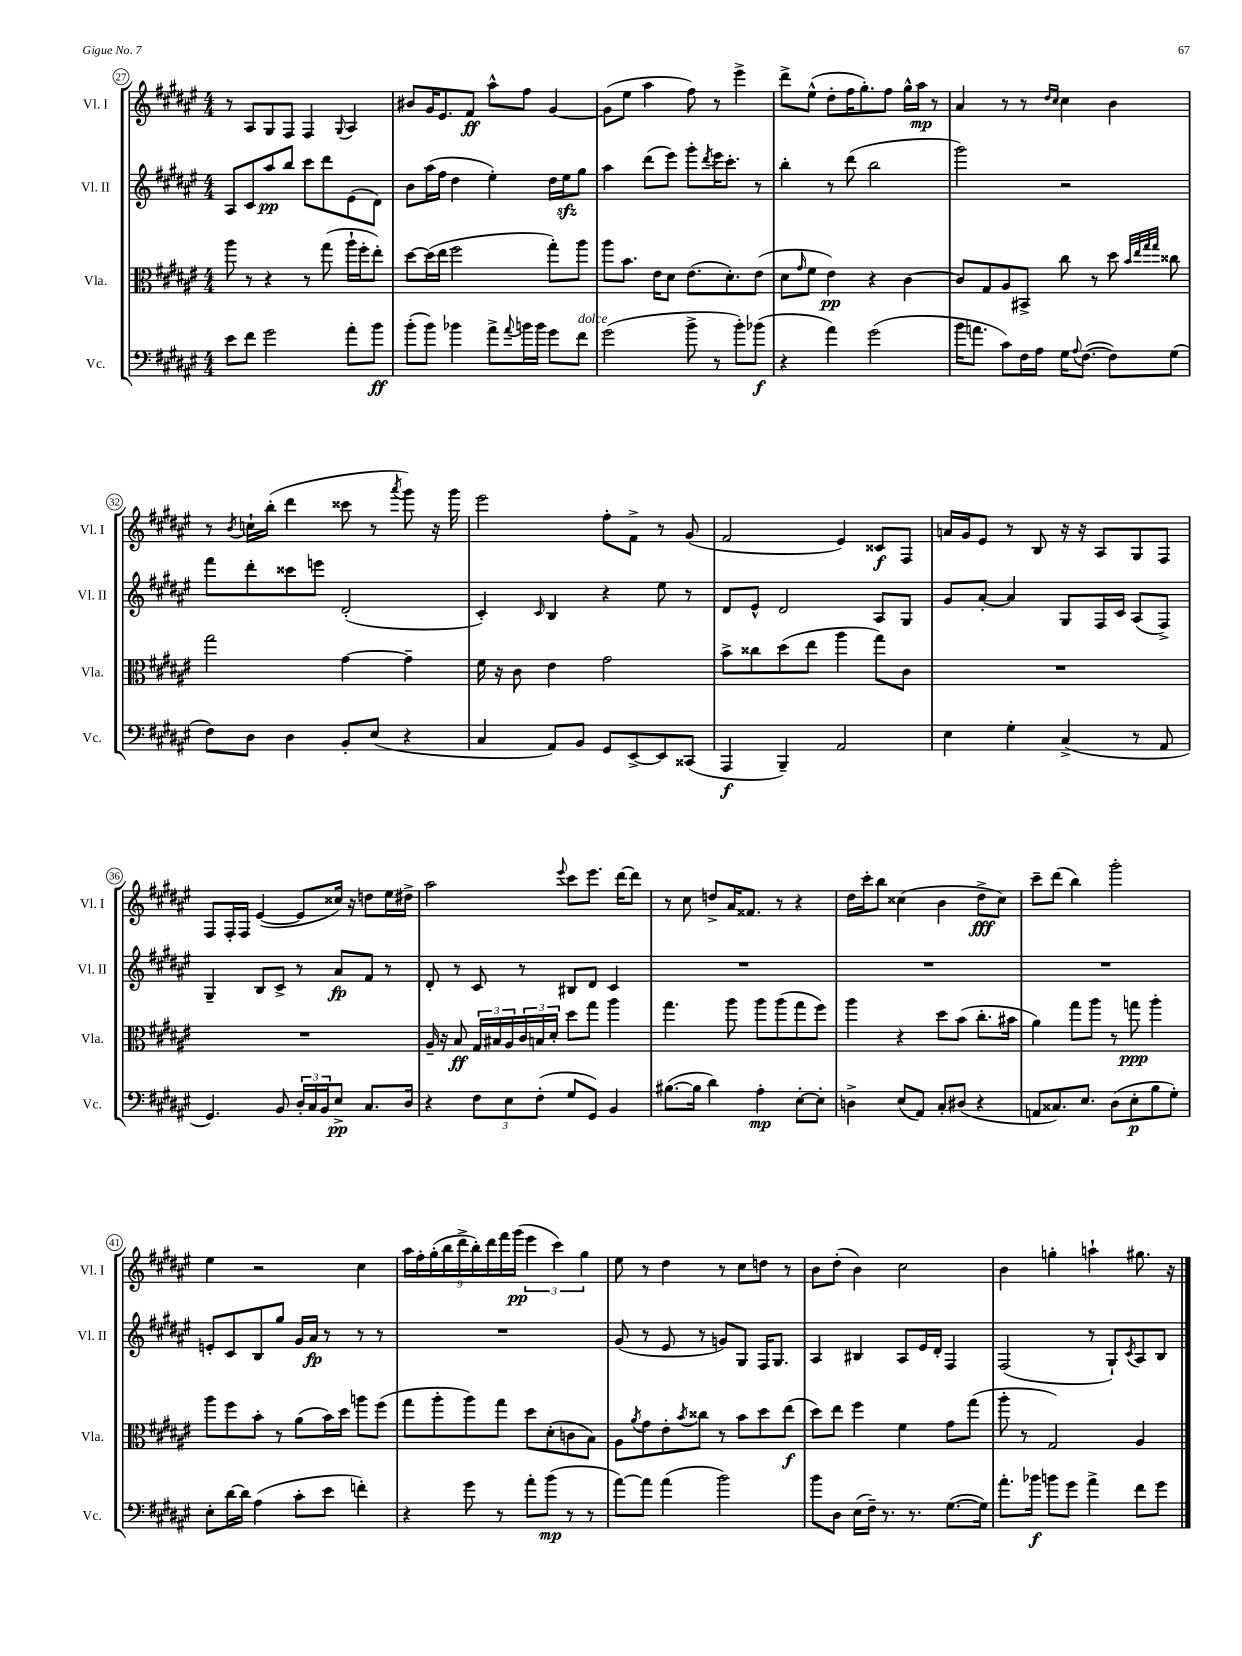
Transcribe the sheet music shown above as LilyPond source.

<<
\new StaffGroup <<
\new Staff = "s0" \with { instrumentName = "Vl. I" shortInstrumentName = "Vl. I" } {
    \clef treble \key fis \major \numericTimeSignature \time 4/4
    r8 ais8 gis8 fis8 fis4 \appoggiatura { gis8 } ais4 |
    bis'8 gis'16 eis'8. fis'8\ff ais''8-^ fis''8 gis'4~ |
    gis'8( eis''8 ais''4 fis''8) r8 eis'''4-> |
    dis'''8-> eis''8-^( dis''8-. fis''16 gis''8.-.) fis''8 gis''16-^ ais''16\mp r8 |
    ais'4 r8 r8 \grace { dis''16 cis''16 } cis''4 b'4 |
    r8 \acciaccatura { b'8 } c''16-! b''16-.( dis'''4 cisis'''8 r8 \acciaccatura { ais'''8 } gis'''8) r16 gis'''16 |
    eis'''2 fis''8-. fis'8-> r8 gis'8( |
    fis'2 eis'4) cisis'8\f fis8 |
    a'16 gis'16 eis'8 r8 b8 r16 r16 ais8 gis8 fis8 |
    fis8 fis16-. fis16 eis'4~( eis'8 cisis''16) r16 d''8 eis''16 dis''16-> |
    ais''2 \appoggiatura { eis'''8 } cis'''8 eis'''8. dis'''16~ dis'''8 |
    r8 cis''8 d''8-> ais'16 fisis'8. r8 r4 |
    dis''16 cis'''16-. b''8 cisis''4( b'4 dis''8->\fff cisis''8) |
    cis'''8-- dis'''8( b''4) gis'''2-. |
    eis''4 r2 cis''4 |
    \tuplet 9/8 { ais''16 fis''16-. gis''16-.( b''16 dis'''16-> b''16-.) dis'''16 fis'''16 gis'''16\pp( } \tuplet 3/2 { eis'''4 cis'''4) gis''4 } |
    eis''8 r8 dis''4 r8 cis''8 d''8 r8 |
    b'8 dis''8-.( b'4) cis''2 |
    b'4 g''4-. a''4-! gis''8. r16 \bar "|." |
}
\new Staff = "s1" \with { instrumentName = "Vl. II" shortInstrumentName = "Vl. II" } {
    \clef treble \key fis \major \numericTimeSignature \time 4/4
    ais8 cis'8 ais''8\pp b''8 cis'''8 dis'''8 eis'8( dis'8) |
    b'8 ais''16( fis''16 dis''4 eis''4-.) dis''16 eis''16\sfz gis''8 |
    ais''4 dis'''8( eis'''8) gis'''8-. \acciaccatura { dis'''8 } eis'''16 cis'''8.-. r8 |
    b''4-. r8 dis'''8( b''2 |
    gis'''2) r2 |
    fis'''8 dis'''8-. cisis'''8 e'''8 dis'2-.( |
    cis'4-.) \grace { cis'16 } b4 r4 eis''8 r8 |
    dis'8 eis'8-^ dis'2 ais8 gis8 |
    gis'8 ais'8~-. ais'4 gis8 fis16 cis'16 ais8( fis8->) |
    gis4-- b8 cis'8-> r8 ais'8\fp fis'8 r8 |
    dis'8-. r8 cis'8 r8 bis8 dis'8 cis'4 |
    R1 |
    R1 |
    R1 |
    e'8-. cis'8 b8 gis''8 gis'16 ais'16\fp r8 r8 r8 |
    R1 |
    gis'8( r8 eis'8 r8 g'8) gis8 fis16 gis8. |
    ais4 bis4 ais8 eis'16 dis'16-. fis4 |
    fis2( r8 gis8-!) \acciaccatura { cis'8 } ais8 b8 \bar "|." |
}
\new Staff = "s2" \with { instrumentName = "Vla." shortInstrumentName = "Vla." } {
    \clef alto \key fis \major \numericTimeSignature \time 4/4
    ais''8 r8 r4 r8 gis''8( ais''16-! fis''16-. eis''8-.) |
    dis''8~ dis''16( eis''16 fis''2 gis''8-.) ais''8 |
    ais''8 b'8. eis'16 dis'8 eis'8.( dis'8.-.) eis'8( |
    dis'8 \grace { gis'16 } fis'8 eis'4\pp) r4 cis'4~ |
    cis'8 gis8 ais8 bis,8-> cis''8 r8 dis''8 \grace { b'32 eis''32 gis''32 gis''32 } cisis''8 |
    gis''2 gis'4~ gis'4-- |
    fis'16 r16 cis'8 eis'4 gis'2 |
    b'8-> cisis''8 dis''8( eis''8 ais''4 gis''8) cis'8 |
    R1 |
    R1 |
    ais16-- r16 b8\ff \tuplet 3/2 { gis16 bis16 ais16 } \tuplet 3/2 { cis'16 b16 dis'16-. } dis''8 gis''8 ais''4 |
    gis''4. ais''8 ais''8 ais''8( gis''8 fis''8) |
    ais''4 r4 dis''8 b'8( cis''8.-. bis'16 |
    ais'4) gis''8 ais''8 r8 g''8\ppp ais''4-. |
    ais''8 fis''8 b'8-. r8 ais'8( b'16) dis''16 a''8 fis''8( |
    gis''8 ais''8-. ais''8) gis''8 dis''8 dis'8-.( c'8 b8) |
    ais8 \acciaccatura { ais'8 } gis'8 eis'8-. \acciaccatura { b'8 } cisis''8 r8 b'8 dis''8 eis''8\f( |
    dis''8) eis''8 fis''4 fis'4 gis'8 gis''8( |
    ais''8-. r8 gis2) ais4 \bar "|." |
}
\new Staff = "s3" \with { instrumentName = "Vc." shortInstrumentName = "Vc." } {
    \clef bass \key fis \major \numericTimeSignature \time 4/4
    eis'8 fis'8 gis'2 ais'8-. b'8\ff |
    b'8-.( b'8) bes'4 ais'8-> \appoggiatura { ais'8 } b'16 b'16 gis'8 fis'8^\markup { \italic "dolce" } |
    gis'2( b'8-> r8 b'8-.) bes'8\f( |
    r4 ais'4) gis'2( |
    b'16 a'8. cis'8) fis16 ais16 gis16 \appoggiatura { ais8 } fis8.~( fis8) gis8( |
    fis8) dis8 dis4 b,8-. eis8( r4 |
    cis4 ais,8) b,8 gis,8 eis,8~-> eis,8 cisis,8( |
    ais,,4\f b,,4--) ais,2 |
    eis4 gis4-. cis4->( r8 ais,8 |
    gis,4.) b,8 \tuplet 3/2 { dis16-. cis16 b,16 } eis8->\pp cis8. dis16 |
    r4 \tuplet 3/2 { fis8 eis8 fis8-.( } gis8 gis,8) b,4 |
    bis8.~( bis16 dis'4) ais4-.\mp eis8~-. eis8-. |
    d4-> eis8( ais,8) cis8-. dis8( r4 |
    a,8 cisis8.) eis8. dis8( eis8-.\p b8 gis8-.) |
    eis8-. dis'16~ dis'16 ais4( cis'8-. eis'8 f'4-.) |
    r4 gis'8 r8 ais'8-. b'8\mp( r8 r8 |
    ais'8~) ais'8 ais'4( b'2) |
    b'8 dis8 eis16( fis16--) r8. r8. gis8.~( gis16) |
    ais'8.-. bes'16\f b'8 gis'8 ais'4-> fis'8 gis'8 \bar "|." |
}
>>
>>
\layout { \context { \Score currentBarNumber = #27 \override BarNumber.stencil = #(make-stencil-circler 0.1 0.3 ly:text-interface::print) } }
